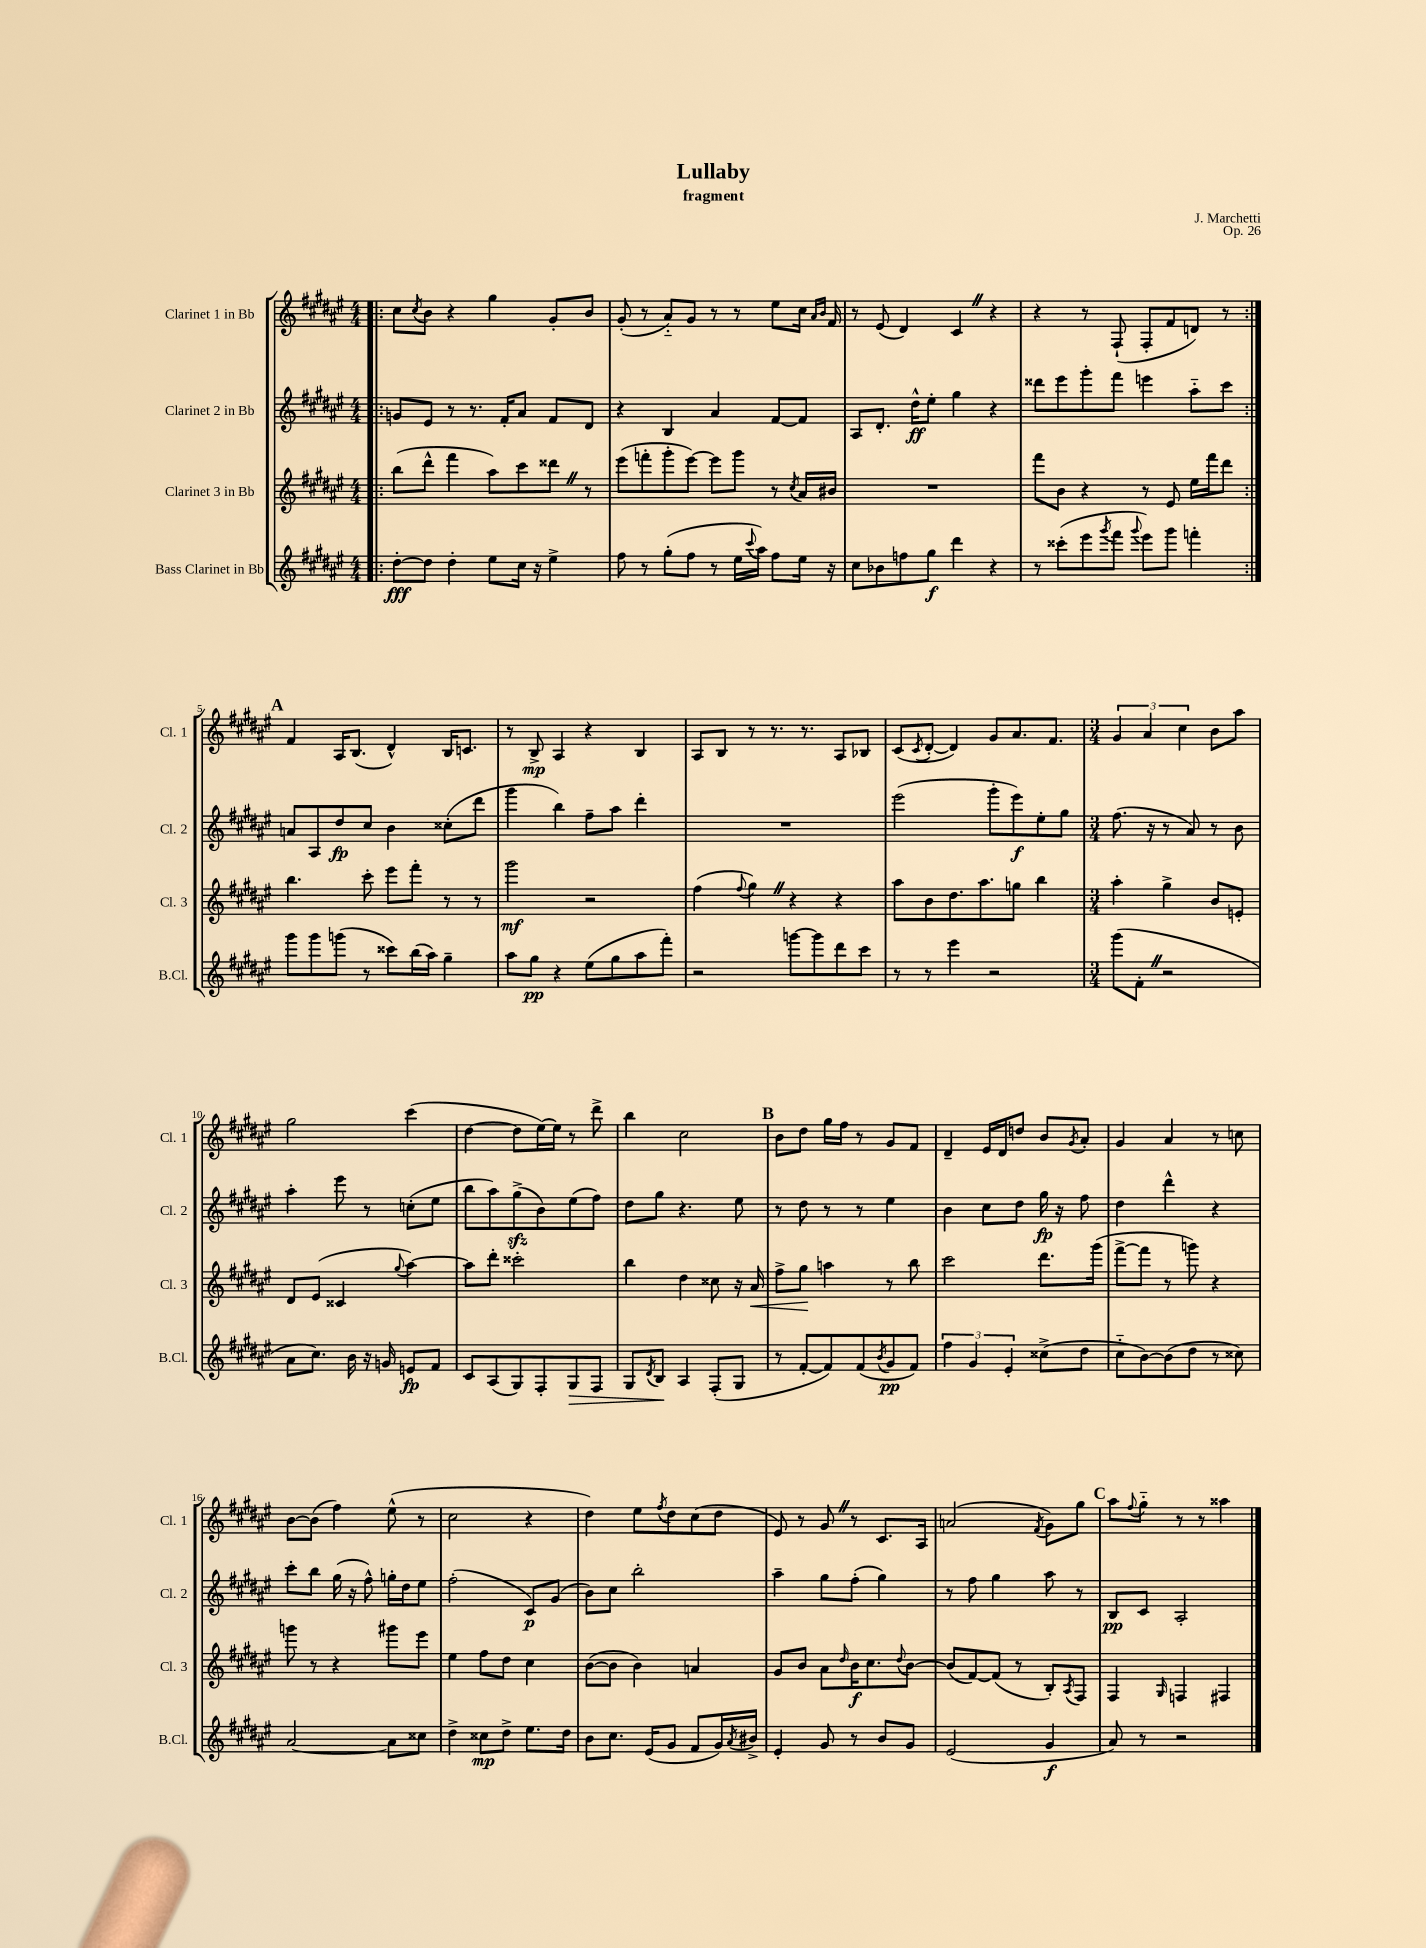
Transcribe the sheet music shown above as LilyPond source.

\header { title = "Lullaby" composer = "J. Marchetti" subtitle = "fragment" opus = "Op. 26" }
<<
\new StaffGroup <<
\new Staff = "s0" \with { instrumentName = "Clarinet 1 in Bb" shortInstrumentName = "Cl. 1" } {
    \clef treble \key fis \major \numericTimeSignature \time 4/4
    \repeat volta 2 { \bar ".|:" cis''8 \acciaccatura { cis''8 } b'8 r4 gis''4 gis'8-. b'8 |
    gis'8-.( r8 ais'8-_) gis'8 r8 r8 eis''8 cis''16 \grace { ais'16 b'16 } fis'16 |
    r8 eis'8( dis'4) cis'4 \once \override BreathingSign.text = \markup { \musicglyph "scripts.caesura.straight" } \breathe r4 |
    r4 r8 fis8-!( fis8-. fis'8 d'8) r8 | }
    \mark \markup { \bold "A" } fis'4 ais16 b8.( dis'4-^) b16 c'8. |
    r8 b8->\mp ais4 r4 b4 |
    ais8 b8 r8 r8. r8. ais8 bes8 |
    cis'8( \acciaccatura { cis'8 } dis'8~-. dis'4) gis'8 ais'8. fis'8. |
    \numericTimeSignature \time 3/4 \tuplet 3/2 { gis'4 ais'4 cis''4 } b'8 ais''8 |
    gis''2 cis'''4( |
    dis''4~ dis''8 eis''16~) eis''16 r8 dis'''8-> |
    b''4 cis''2 |
    \mark \markup { \bold "B" } b'8 dis''8 gis''16 fis''16 r8 gis'8 fis'8 |
    dis'4-- eis'16 dis'16 d''8 b'8 \acciaccatura { gis'8 } ais'8-. |
    gis'4 ais'4 r8 c''8 |
    b'8~ b'8( fis''4) eis''8-^( r8 |
    cis''2 r4 |
    dis''4) eis''8 \acciaccatura { fis''8 } dis''8 cis''8( dis''8 |
    eis'8) r8 gis'8 \once \override BreathingSign.text = \markup { \musicglyph "scripts.caesura.straight" } \breathe r8 cis'8. ais16 |
    a'2( \acciaccatura { fis'8 } gis'8) gis''8 |
    \mark \markup { \bold "C" } ais''8 \appoggiatura { fis''8 } gis''8-_ r8 r8 aisis''4 \bar "|." |
}
\new Staff = "s1" \with { instrumentName = "Clarinet 2 in Bb" shortInstrumentName = "Cl. 2" } {
    \clef treble \key fis \major \numericTimeSignature \time 4/4
    \repeat volta 2 { \bar ".|:" g'8 eis'8 r8 r8. fis'16-. ais'8 fis'8 dis'8 |
    r4 b4 ais'4 fis'8~ fis'8 |
    ais8 dis'8.-. dis''16-^\ff eis''8-. gis''4 r4 |
    disis'''8 eis'''8 gis'''8-. fis'''8 e'''4 ais''8-_ cis'''8 | }
    \mark \markup { \bold "A" } a'8 ais8 dis''8\fp cis''8 b'4 cisis''8-.( dis'''8 |
    gis'''4 b''4) fis''8-- ais''8 dis'''4-. |
    R1 |
    eis'''2( gis'''8-. eis'''8\f) eis''8-. gis''8 |
    \numericTimeSignature \time 3/4 fis''8.( r16 r8 ais'8) r8 b'8 |
    ais''4-. eis'''8 r8 c''8-.( eis''8 |
    b''8 ais''8) gis''8->\sfz( b'8) eis''8( fis''8) |
    dis''8 gis''8 r4. eis''8 |
    \mark \markup { \bold "B" } r8 dis''8 r8 r8 eis''4 |
    b'4 cis''8 dis''8 gis''16\fp r16 fis''8 |
    dis''4 dis'''4-^ r4 |
    cis'''8-. b''8 gis''16( r16 fis''8-^) g''16-. dis''16 eis''8 |
    fis''2-.( cis'8\p) gis'8( |
    b'8) cis''8 b''2-. |
    ais''4-- gis''8 fis''8-.( gis''4) |
    r8 fis''8 gis''4 ais''8 r8 |
    \mark \markup { \bold "C" } b8\pp cis'8 ais2-. \bar "|." |
}
\new Staff = "s2" \with { instrumentName = "Clarinet 3 in Bb" shortInstrumentName = "Cl. 3" } {
    \clef treble \key fis \major \numericTimeSignature \time 4/4
    \repeat volta 2 { \bar ".|:" b''8( dis'''8-^ fis'''4 ais''8) cis'''8 disis'''8 \once \override BreathingSign.text = \markup { \musicglyph "scripts.caesura.straight" } \breathe r8 |
    eis'''8( f'''8-. gis'''8-. eis'''8~) eis'''8 gis'''8 r8 \acciaccatura { cis''8 } ais'16 bis'16 |
    R1 |
    fis'''8 b'8 r4 r8 eis'8 eis''16 fis'''16 dis'''8 | }
    \mark \markup { \bold "A" } b''4. cis'''8-. eis'''8 fis'''8-. r8 r8 |
    gis'''2\mf r2 |
    fis''4( \appoggiatura { fis''8 } gis''4) \once \override BreathingSign.text = \markup { \musicglyph "scripts.caesura.straight" } \breathe r4 r4 |
    ais''8 b'8 dis''8. ais''8. g''8 b''4 |
    \numericTimeSignature \time 3/4 ais''4-. gis''4-> b'8 e'8-. |
    dis'8 eis'8( cisis'4 \appoggiatura { gis''8 } ais''4~) |
    ais''8 dis'''8-. cisis'''2-. |
    b''4 dis''4 cisis''8 r16 ais'16\< |
    \mark \markup { \bold "B" } fis''8-> gis''8\! a''4 r8 b''8 |
    cis'''2 dis'''8. gis'''16( |
    fis'''8~-> fis'''8 r8 g'''8) r4 |
    g'''8 r8 r4 gis'''8 eis'''8 |
    eis''4 fis''8 dis''8 cis''4 |
    b'8~( b'8 b'4) a'4 |
    gis'8 b'8 ais'8 \grace { dis''16 } b'16\f cis''8. \appoggiatura { dis''8 } b'8~ |
    b'8( fis'8~) fis'8( r8 b8-.) \acciaccatura { ais8 } fis8 |
    \mark \markup { \bold "C" } fis4 \grace { gis16 } f4 fis4 \bar "|." |
}
\new Staff = "s3" \with { instrumentName = "Bass Clarinet in Bb" shortInstrumentName = "B.Cl." } {
    \clef treble \key fis \major \numericTimeSignature \time 4/4
    \repeat volta 2 { \bar ".|:" dis''8~-.\fff dis''8 dis''4-. eis''8 cis''16 r16 eis''4-> |
    fis''8 r8 gis''8-.( fis''8 r8 eis''16 \appoggiatura { cis'''8 } ais''16) fis''8 eis''16 r16 |
    cis''8 bes'8 f''8 gis''8\f dis'''4 r4 |
    r8 cisis'''8-.( eis'''8 \acciaccatura { gis'''8 } fis'''8 \appoggiatura { gis'''8 } eis'''8) gis'''8 f'''4-. | }
    \mark \markup { \bold "A" } gis'''8 gis'''8 g'''8( r8 cisis'''8) b''16( ais''16) gis''4-- |
    ais''8 gis''8\pp r4 eis''8( gis''8 ais''8 fis'''8-.) |
    r2 g'''8~ g'''8 dis'''8 cis'''8 |
    r8 r8 eis'''4 r2 |
    \numericTimeSignature \time 3/4 gis'''8( fis'8-. \once \override BreathingSign.text = \markup { \musicglyph "scripts.caesura.straight" } \breathe r2 |
    ais'8 cis''8.) b'16 r16 g'16 e'8\fp fis'8 |
    cis'8 ais8( gis8) fis8-. gis8\> fis8 |
    gis8 \acciaccatura { dis'8 } b8\! ais4 fis8-.( gis8 |
    \mark \markup { \bold "B" } r8 fis'8~-. fis'8) fis'8( \acciaccatura { b'8 } gis'8\pp fis'8) |
    \tuplet 3/2 { fis''4 gis'4 eis'4-. } cisis''8->( dis''8 |
    cis''8-_ b'8~) b'8( dis''8 r8 cisis''8) |
    ais'2~ ais'8 cisis''8 |
    dis''4-> cisis''8\mp dis''8-> eis''8. dis''16 |
    b'8 cis''8. eis'16( gis'8 fis'8 gis'16) \acciaccatura { ais'8 } bis'16-> |
    eis'4-. gis'8 r8 b'8 gis'8 |
    eis'2( gis'4\f |
    \mark \markup { \bold "C" } ais'8) r8 r2 \bar "|." |
}
>>
>>
